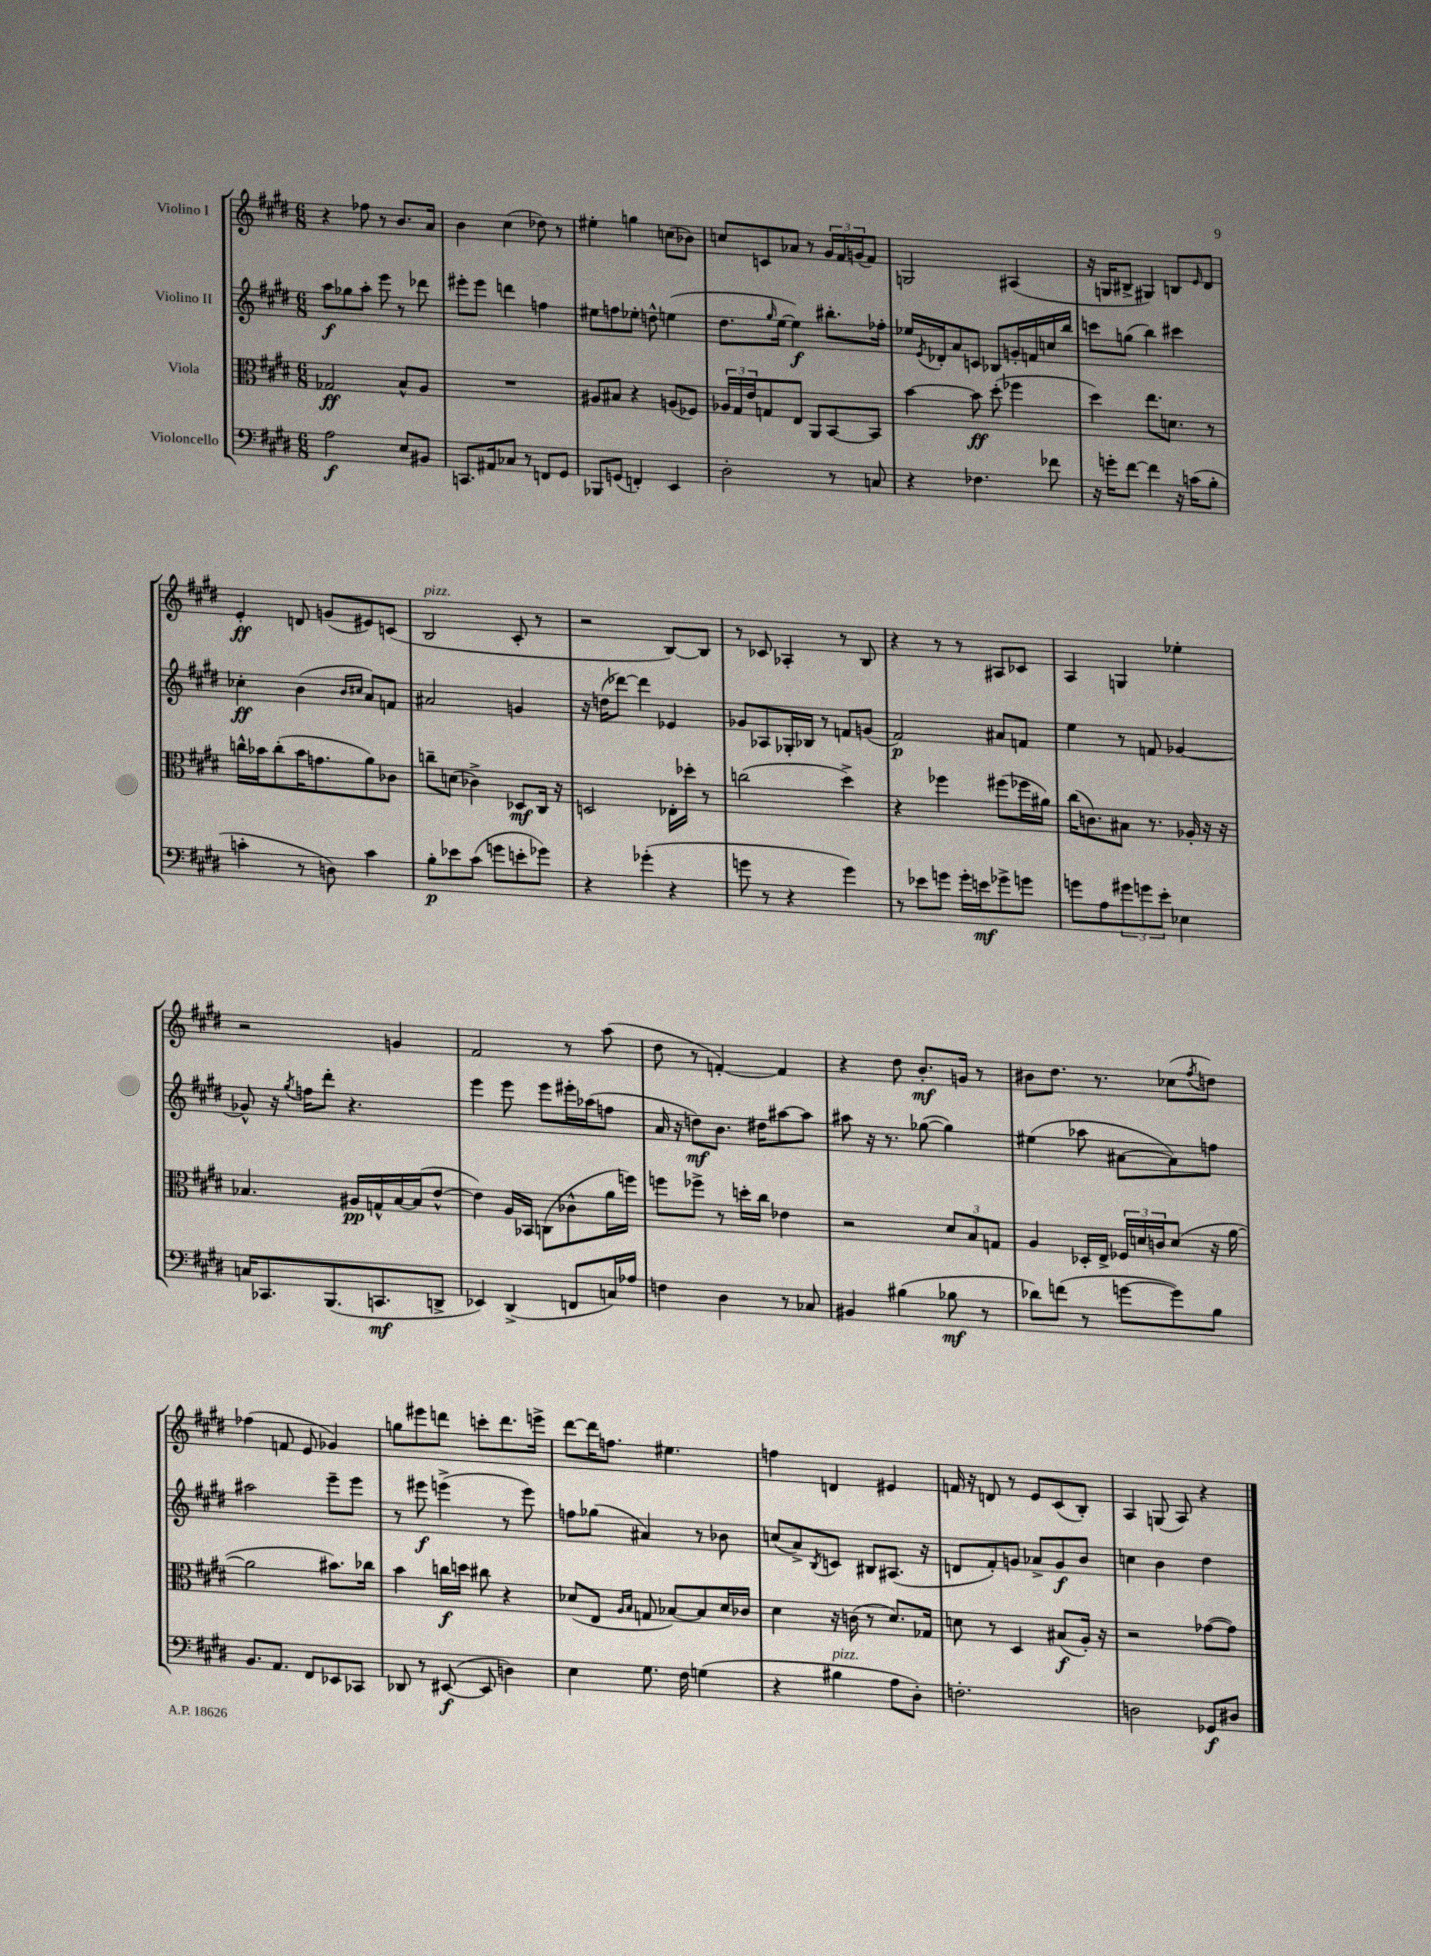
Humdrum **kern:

**kern	**kern	**kern	**kern
*staff4	*staff3	*staff2	*staff1
*clefF4	*clefC3	*clefG2	*clefG2
*k[f#c#g#d#]	*k[f#c#g#d#]	*k[f#c#g#d#]	*k[f#c#g#d#]
*M6/8	*M6/8	*M6/8	*M6/8
2A\	2G-/	8aa\L	4r
.	.	8gg-\	.
.	.	8aa'\J	8ff-\
.	.	8eee\	8r
8E/L	8B^^/L	8r	8.b/L
8BB#/J	8A/J	8ddd-\	.
.	.	.	16a/Jk
=	=	=	=
8.CC/L	2.r	8eee#'\L	4b\
.	.	8eee#\J	.
16AA#/k	.	.	.
8C-/J	.	4ddd\	(4cc#\
8r	.	.	.
8FF/L	.	4ff\	8dd-\)
8GG#/J	.	.	8r
=	=	=	=
8BBB-/L	8A#/L	8ee#\L	4ee#'\
(8GG/J	8B#/J	8ff\	.
4FF'/)	4r	8ee-'\J	4gg\
.	.	8dd^^\	.
4EE/	(8A/L	(4ee\	(8cc\L
.	8F-/J)	.	8b-\J)
=	=	=	=
2D#'\	24A-/LL	8.dd#\L	8cc/L
.	24G#/	.	.
.	24e/J	.	.
.	8G/	.	8c/
.	.	16qqgg#/	.
.	.	[16ee\Jk	.
.	8E/J	4ee\])	8a-/J
.	8AA/L	.	8r
8r	[8BB/	8.bb#'\L	24g#/LL
.	.	.	24f#/
.	.	.	(24g/J
8C/	8BB/]J	.	8f#/J)
.	.	16ff-'\Jk	.
=	=	=	=
4r	[4b\	16ee-/LL	2G/
.	.	8qe/	.
.	.	16d-'/J	.
.	.	8a/	.
4.F-\	8b\]	8c/J	.
.	(8dd#'\	8B-/L	.
.	4ff-\	16g'/L	(4A#/
.	.	16f/	.
8f-\	.	16cc/	.
.	.	16bb/JJ	.
=	=	=	=
16r	4dd#\)	8ccc\L	16r
16g'\LK	.	.	16G/LK
[8f#\J	.	(8gg\J	8B#^/J
4f#\]	8.ee\L	4bb\)	4G#/)
.	8.d\J	.	.
16r	.	4ccc#\	8B/L
(16c\LK	.	.	.
.	.	.	16qqe/
8B'\J	8r	.	8d#/J
=	=	=	=
4c'\	16cc^^\LL	4cc-'\	4e'/
.	16b-\J	.	.
.	(8cc'\	.	.
8r	16b-\K	(4b\	8d/
.	8.g\	.	.
8D\)	.	.	(8g/L
.	.	16qqb/LL	.
.	.	16qqcc#/JJ	.
4c\	8a\)	8a/L)	8e#/)
.	8c-\J	8f/J	(8c/J
=	=	=	=
8B'\L	8cc~\L	2a#/	2B/
8e-\	(8d\J	.	.
(8c#\J	4c-^\)	.	.
8g\L	.	.	.
8e'\	8D-/L	4g/	8c#'/
8g-\J)	16C#/Jk	.	8r
.	16r	.	.
=	=	=	=
4r	2D/	16r	2r
.	.	(16dd\LK	.
.	.	[8ddd-\J)	.
(4g-'\	.	4ddd-\]	.
4r	16E-'\LL	4e-/	[8B/L)
.	16dd-'\JJ	.	.
.	8r	.	8B/]J
=	=	=	=
8g\	(2cc\	8g-/L	8r
8r	.	8A-/	8c-/
4r	.	16G-'/L	4A-'/
.	.	16B-/JJ	.
.	.	8r	.
4g\)	4dd#^\)	8f/L	8r
.	.	(8g/J	8B/
=	=	=	=
8r	4r	2f#/)	4r
8e-\L	.	.	.
8g\J	4ff-\	.	8r
16g'\LL	.	.	8r
16e\J	.	.	.
8g-^\	(8ff#\L	8a#/L	8A#/L
8g\J	16ff-\L	8f/J	8c-/J
.	16a#\JJ)	.	.
=	=	=	=
8g\L	(16cc#\LK	4ee\	4A/
.	8.c\)	.	.
8A\	.	.	.
12g#\	8B#\J	8r	4G/
12g\	.	.	.
.	8.r	8f/	.
12e'\J	.	.	.
4E-\	.	[4g-/	4ee-'\
.	16A-'/	.	.
.	16r	.	.
.	16r	.	.
=	=	=	=
16C/LK	4.B-/	8g-^^/]	2r
8.CC-/	.	.	.
.	.	16r	.
.	.	8qgg#/	.
.	.	16ff\LK	.
(8.BBB/	.	8ddd#'\J	.
.	16A#/LL	4.r	.
8.CC/	16G^^/	.	.
.	[16B-/	.	4g/
.	(16B-/]J	.	.
8DD^/J	[8e^^/J	.	.
=	=	=	=
4EE-/)	4e\])	4eee\	2f#/
(4DD#^/	16A/LL	8eee\	.
.	16BB-/JJ	.	.
.	(8C\L	8eee\L	.
8FF/L	8c-^^\	16eee#'\L	8r
.	.	(16aa-\J	.
16C/L)	16a\L	8ff\J	(8aa\
16A-/JJ	16ff\JJ)	.	.
=	=	=	=
4F\	8ff\L	16a/	8dd#\
.	.	16r	.
.	8ff-^\J	8dd\L)	8r
4D#\	8r	8.b\J	[4f'/)
.	16dd'\LL	.	.
.	16cc#\JJ	16dd#\LK	.
8r	4e-\	[8aa#\	4f/]
8C-/	.	8aa#\]J	.
=	=	=	=
4BB#/	2r	8aa#\	4r
.	.	16r	.
.	.	8.r	.
(4B#\	.	.	8dd#\
.	.	([8gg-\	8.b'/L
8B-\	12d#/L	4gg-\])	.
.	.	.	16g/Jk
.	12B/	.	.
8r	.	.	8r
.	12G/J	.	.
=	=	=	=
8d-\L)	4A/	(4ee#\	8b#\L
(8f\J	.	.	8.dd#\J
8r	16D-'/LL	8aa-\	.
.	16E^/JJ	.	8.r
[8g\L	24F-/LL	[8a#\L	.
.	24d/	.	.
.	24c/J	.	.
8g\])	(8d/J	8a#\])	(8cc-\L
.	.	.	8qff#/
8B\J	16r	8ff\J	8dd\J)
.	[16a\	.	.
=	=	=	=
8.BB/L	2a\]	2aa#\	(4ff-\
8.AA/J	.	.	.
.	.	.	8f/
8FF#/L	.	.	8e/
8EE-/	8.b#\L)	8eee~\L	4g-/)
8CC-/J	.	8eee\J	.
.	16cc-\Jk	.	.
=	=	=	=
8DD-/	4b\	8r	8gg\L
8r	.	8eee#\	8eee#\
([8EE#/	16cc\LL	(4eee^\	8ddd\J
.	16dd\JJ	.	.
8EE#/]	8cc#\	.	8ccc'\L
4D\)	4r	8r	8.ddd\
.	.	8eee\)	.
.	.	.	16eee^\Jk
=	=	=	=
4E\	(8d-/L	8ff\L	[8ddd#\L
.	8E/J	(8gg-\J	16ddd#\]K
.	.	.	8.ff\J
.	16qqA/LL	.	.
.	16qqB/JJ	.	.
8.G#\	8G/	4a#/)	.
.	[8B-/L)	.	4.ee#\
16F#\	.	.	.
(4G\	8B-/]	8r	.
.	16d-/L	8b-\	.
.	16c-/JJ	.	.
=	=	=	=
4r	4d#\	(8cc/L	4ff\
.	.	8a^/)	.
.	.	8qB/	.
4B#\	16r	8c/J	4d/
.	(16c\	.	.
.	8r	8B#/L	.
8A\L	8.d#/L)	(8.A#/J	4e#/
8D#'\J)	.	.	.
.	16G-/Jk	16r	.
=	=	=	=
2.F'\	8d\	8d/L	16f/
.	.	.	16r
.	8r	8f#'/)	8d/
.	4D#/	8g/J	8r
.	.	8a-^/L	8e/L
.	(8B#/L	8g/	(8c#/
.	16A'/Jk)	8b/J	8B'/J)
.	16r	.	.
=	=	=	=
2D\	2r	4cc\	4A/
.	.	4b\	(8G/
.	.	.	8A/)
8GG-/L	([8g-\L	4dd#\	4r
8D#/J	8g-\]J)	.	.
==	==	==	==
*-	*-	*-	*-
